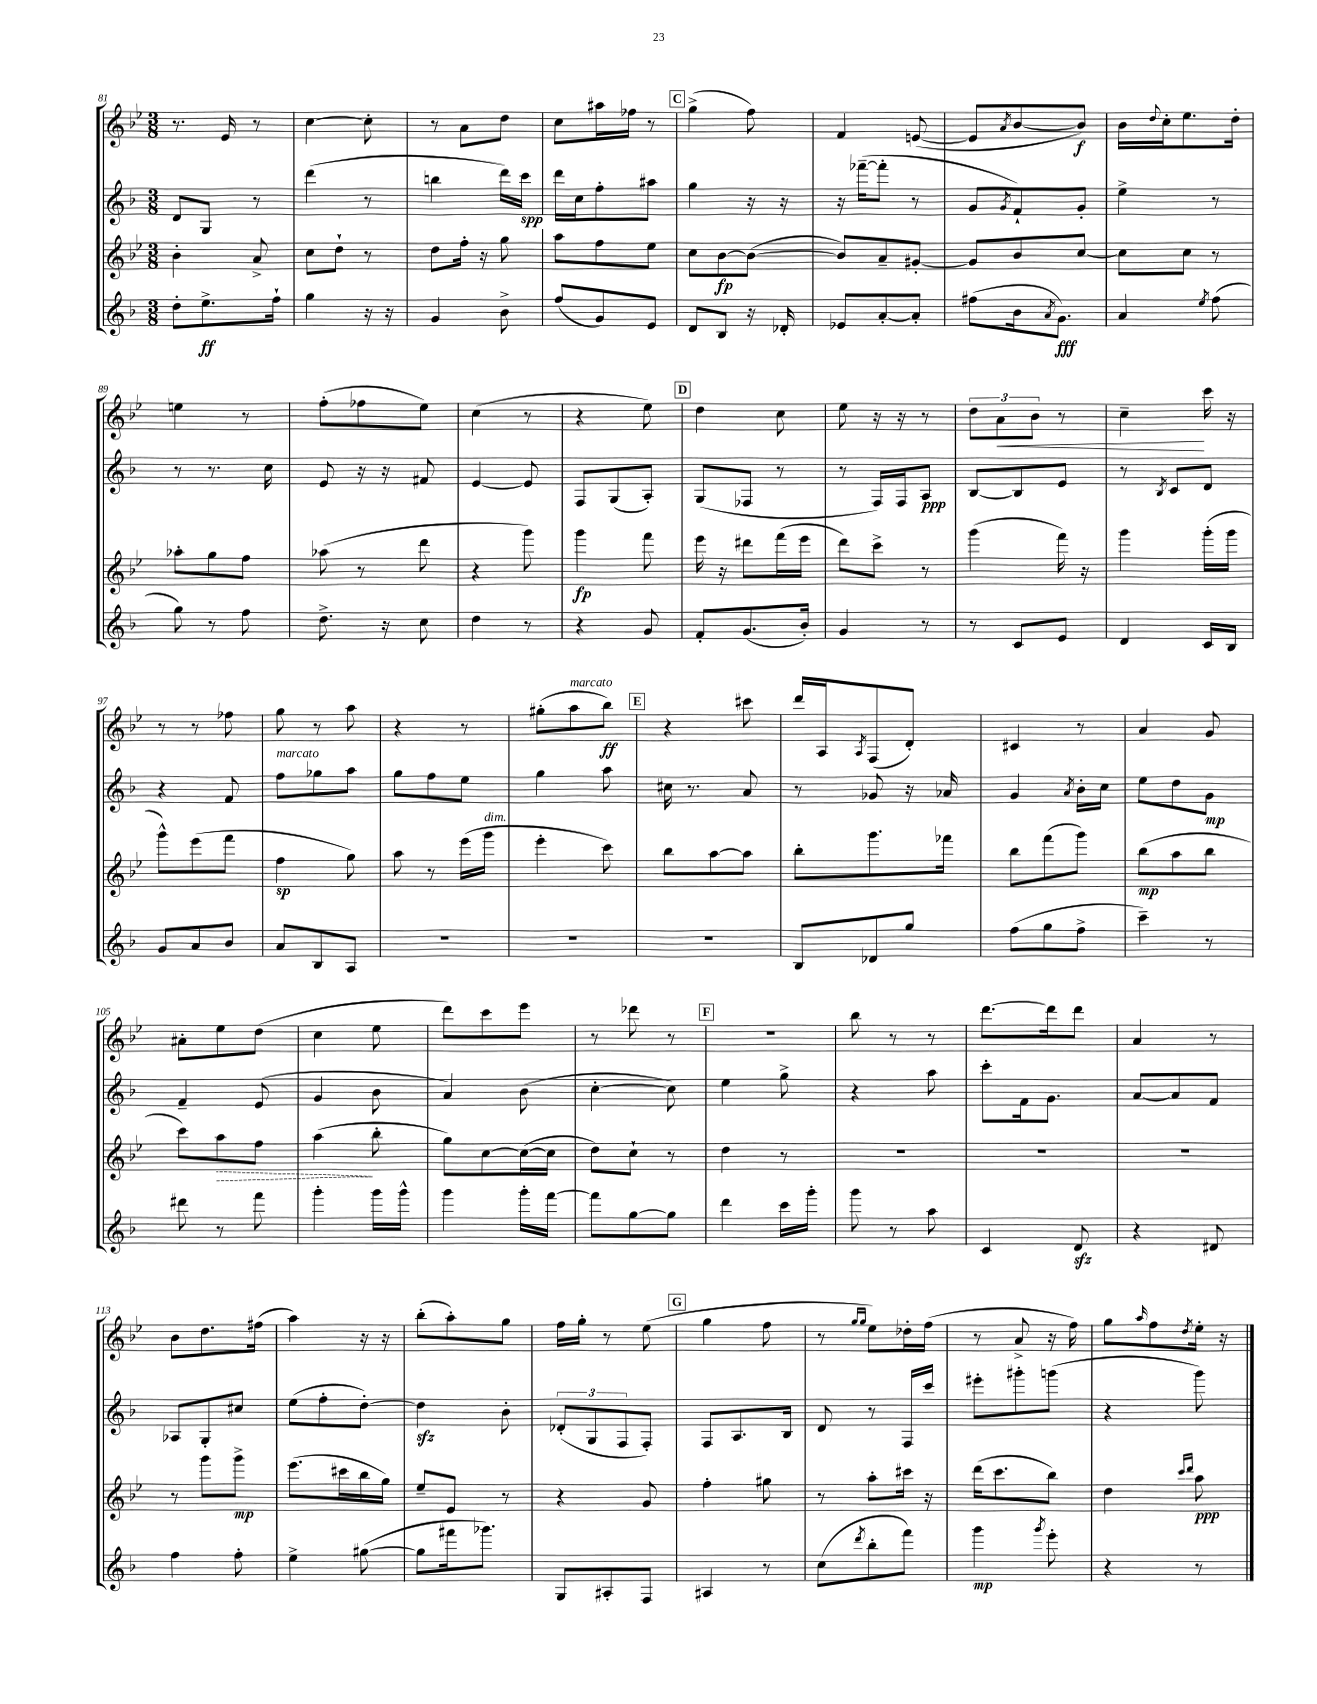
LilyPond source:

<<
\new StaffGroup <<
\new Staff = "s0" {
    \clef treble \key bes \major \numericTimeSignature \time 3/8
    r8. ees'16 r8 |
    c''4~ c''8-. |
    r8 a'8 d''8 |
    c''8 ais''16 fes''16 r8 |
    \mark \markup { \box "C" } g''4->( f''8) |
    f'4 e'8~( |
    e'8 \acciaccatura { a'8 } bes'8~ bes'8\f) |
    bes'16 \appoggiatura { d''8 } c''16-. ees''8. d''16-. |
    e''4 r8 |
    f''8-.( fes''8 ees''8) |
    c''4( r8 |
    r4 ees''8) |
    \mark \markup { \box "D" } d''4 c''8 |
    ees''8 r16 r16 r8 |
    \tuplet 3/2 { d''8 a'8\< bes'8 } r8 |
    c''4--\! c'''16 r16 |
    r8 r8 fes''8 |
    g''8 r8 a''8 |
    r4 r8 |
    gis''8-.( a''8^\markup { \italic "marcato" } bes''8\ff) |
    \mark \markup { \box "E" } r4 cis'''8 |
    d'''16 a16 \acciaccatura { a8 } f8( d'8-.) |
    cis'4 r8 |
    a'4 g'8 |
    ais'8-. ees''8 d''8( |
    c''4 ees''8 |
    d'''8) c'''8 ees'''8 |
    r8 des'''8 r8 |
    \mark \markup { \box "F" } R4. |
    bes''8 r8 r8 |
    d'''8.~ d'''16 d'''8 |
    a'4 r8 |
    bes'8 d''8. fis''16( |
    a''4) r16 r16 |
    bes''8-.( a''8-.) g''8 |
    f''16 g''16-. r8 ees''8( |
    \mark \markup { \box "G" } g''4 f''8 |
    r8 \grace { g''16 g''16 } ees''8) des''16-. f''16( |
    r8 a'8-> r16 f''16) |
    g''8 \grace { a''16 } f''8 \acciaccatura { d''8 } ees''16-. r16 \bar "|." |
}
\new Staff = "s1" {
    \clef treble \key f \major \numericTimeSignature \time 3/8
    d'8 g8 r8 |
    d'''4( r8 |
    b''4 d'''16) c'''16\spp |
    d'''16 c''16 f''8-. ais''8 |
    \mark \markup { \box "C" } g''4 r16 r16 |
    r16 fes'''16~--( fes'''8-. r8 |
    g'8 \acciaccatura { g'8 } f'8-!) g'8-. |
    e''4-> r8 |
    r8 r8. c''16 |
    e'8 r16 r16 fis'8 |
    e'4~ e'8 |
    f8 g8( a8-.) |
    \mark \markup { \box "D" } g8( fes8 r8 |
    r8 f16) f16 a8\ppp |
    bes8~ bes8 e'8 |
    r8 \acciaccatura { bes8 } c'8 d'8 |
    r4 f'8 |
    f''8^\markup { \italic "marcato" } ges''8 a''8 |
    g''8 f''8 e''8 |
    g''4 a''8 |
    \mark \markup { \box "E" } cis''16 r8. a'8 |
    r8 ges'8 r16 aes'16 |
    g'4 \acciaccatura { a'8 } bes'16-. c''16 |
    e''8 d''8 g'8\mp |
    f'4-- e'8( |
    g'4 bes'8 |
    a'4) bes'8( |
    c''4~-. c''8) |
    \mark \markup { \box "F" } e''4 g''8-> |
    r4 a''8 |
    c'''8-. f'16 g'8. |
    a'8~ a'8 f'8 |
    aes8 g8-. cis''8 |
    e''8( f''8-. d''8~-.) |
    d''4\sfz bes'8-. |
    \tuplet 3/2 { des'8-.( g8 f8 } f8-.) |
    \mark \markup { \box "G" } f8 a8. bes16 |
    d'8 r8 f16 c'''16 |
    eis'''8-. gis'''8-. g'''8( |
    r4 g'''8) \bar "|." |
}
\new Staff = "s2" {
    \clef treble \key bes \major \numericTimeSignature \time 3/8
    bes'4-. a'8-> |
    c''8 d''8-! r8 |
    d''8 f''16-. r16 g''8 |
    a''8 f''8 ees''8 |
    \mark \markup { \box "C" } c''8 bes'8~\fp bes'8~( |
    bes'8) a'8-- gis'8~-. |
    gis'8 bes'8 c''8~ |
    c''8 c''8 r8 |
    aes''8-. g''8 f''8 |
    aes''8( r8 d'''8 |
    r4 g'''8) |
    g'''4\fp f'''8 |
    \mark \markup { \box "D" } ees'''16 r16 dis'''8 f'''16( ees'''16 |
    d'''8) c'''8-> r8 |
    g'''4( f'''16) r16 |
    g'''4 g'''16-.( g'''16 |
    g'''8-^) ees'''8( f'''8 |
    f''4\sp g''8) |
    a''8 r8 ees'''16( g'''16^\markup { \italic "dim." } |
    ees'''4-. c'''8) |
    \mark \markup { \box "E" } bes''8 a''8~ a''8 |
    bes''8-. g'''8. fes'''16 |
    bes''8 f'''8( g'''8) |
    bes''8\mp( a''8 bes''8 |
    c'''8) \once \override Hairpin.style = #'dashed-line a''8\> f''8 |
    a''4\!( bes''8-. |
    g''8) c''8~ c''16~( c''16 |
    d''8) c''8-! r8 |
    \mark \markup { \box "F" } d''4 r8 |
    R4. |
    R4. |
    R4. |
    r8 g'''8 g'''8->\mp |
    ees'''8.( cis'''16 bes''16 g''16) |
    ees''8-- ees'8 r8 |
    r4 g'8 |
    \mark \markup { \box "G" } f''4-. gis''8 |
    r8 a''8-. cis'''16 r16 |
    d'''16( c'''8. bes''8) |
    d''4 \grace { c'''16 d'''16 } a''8\ppp \bar "|." |
}
\new Staff = "s3" {
    \clef treble \key f \major \numericTimeSignature \time 3/8
    d''8-. e''8.->\ff f''16-! |
    g''4 r16 r16 |
    g'4 bes'8-> |
    f''8( g'8) e'8 |
    \mark \markup { \box "C" } d'8 bes8 r16 des'16-. |
    ees'8 a'8~-. a'8-. |
    fis''8( bes'16 \acciaccatura { a'8 } g'8.\fff) |
    a'4 \acciaccatura { e''8 } f''8( |
    g''8) r8 f''8 |
    d''8.-> r16 c''8 |
    d''4 r8 |
    r4 g'8 |
    \mark \markup { \box "D" } f'8-. g'8.( bes'16-.) |
    g'4 r8 |
    r8 c'8 e'8 |
    d'4 c'16 bes16 |
    g'8 a'8 bes'8 |
    a'8 bes8 a8 |
    R4. |
    R4. |
    \mark \markup { \box "E" } R4. |
    bes8 des'8 g''8 |
    f''8( g''8 f''8-> |
    c'''4--) r8 |
    dis'''8 r8 f'''8 |
    g'''4-. g'''16 g'''16-^ |
    g'''4 g'''16-. f'''16~ |
    f'''8 g''8~ g''8 |
    \mark \markup { \box "F" } d'''4 c'''16 g'''16-. |
    g'''8 r8 a''8 |
    c'4 d'8\sfz |
    r4 dis'8 |
    f''4 f''8-. |
    e''4-> gis''8~( |
    gis''8 fis'''16 ges'''8.) |
    g8 ais8-. f8 |
    \mark \markup { \box "G" } ais4 r8 |
    c''8( \acciaccatura { d'''8 } bes''8-. f'''8) |
    g'''4\mp \acciaccatura { g'''8 } e'''8-. |
    r4 r8 \bar "|." |
}
>>
>>
\layout { \context { \Score currentBarNumber = #81 } }
